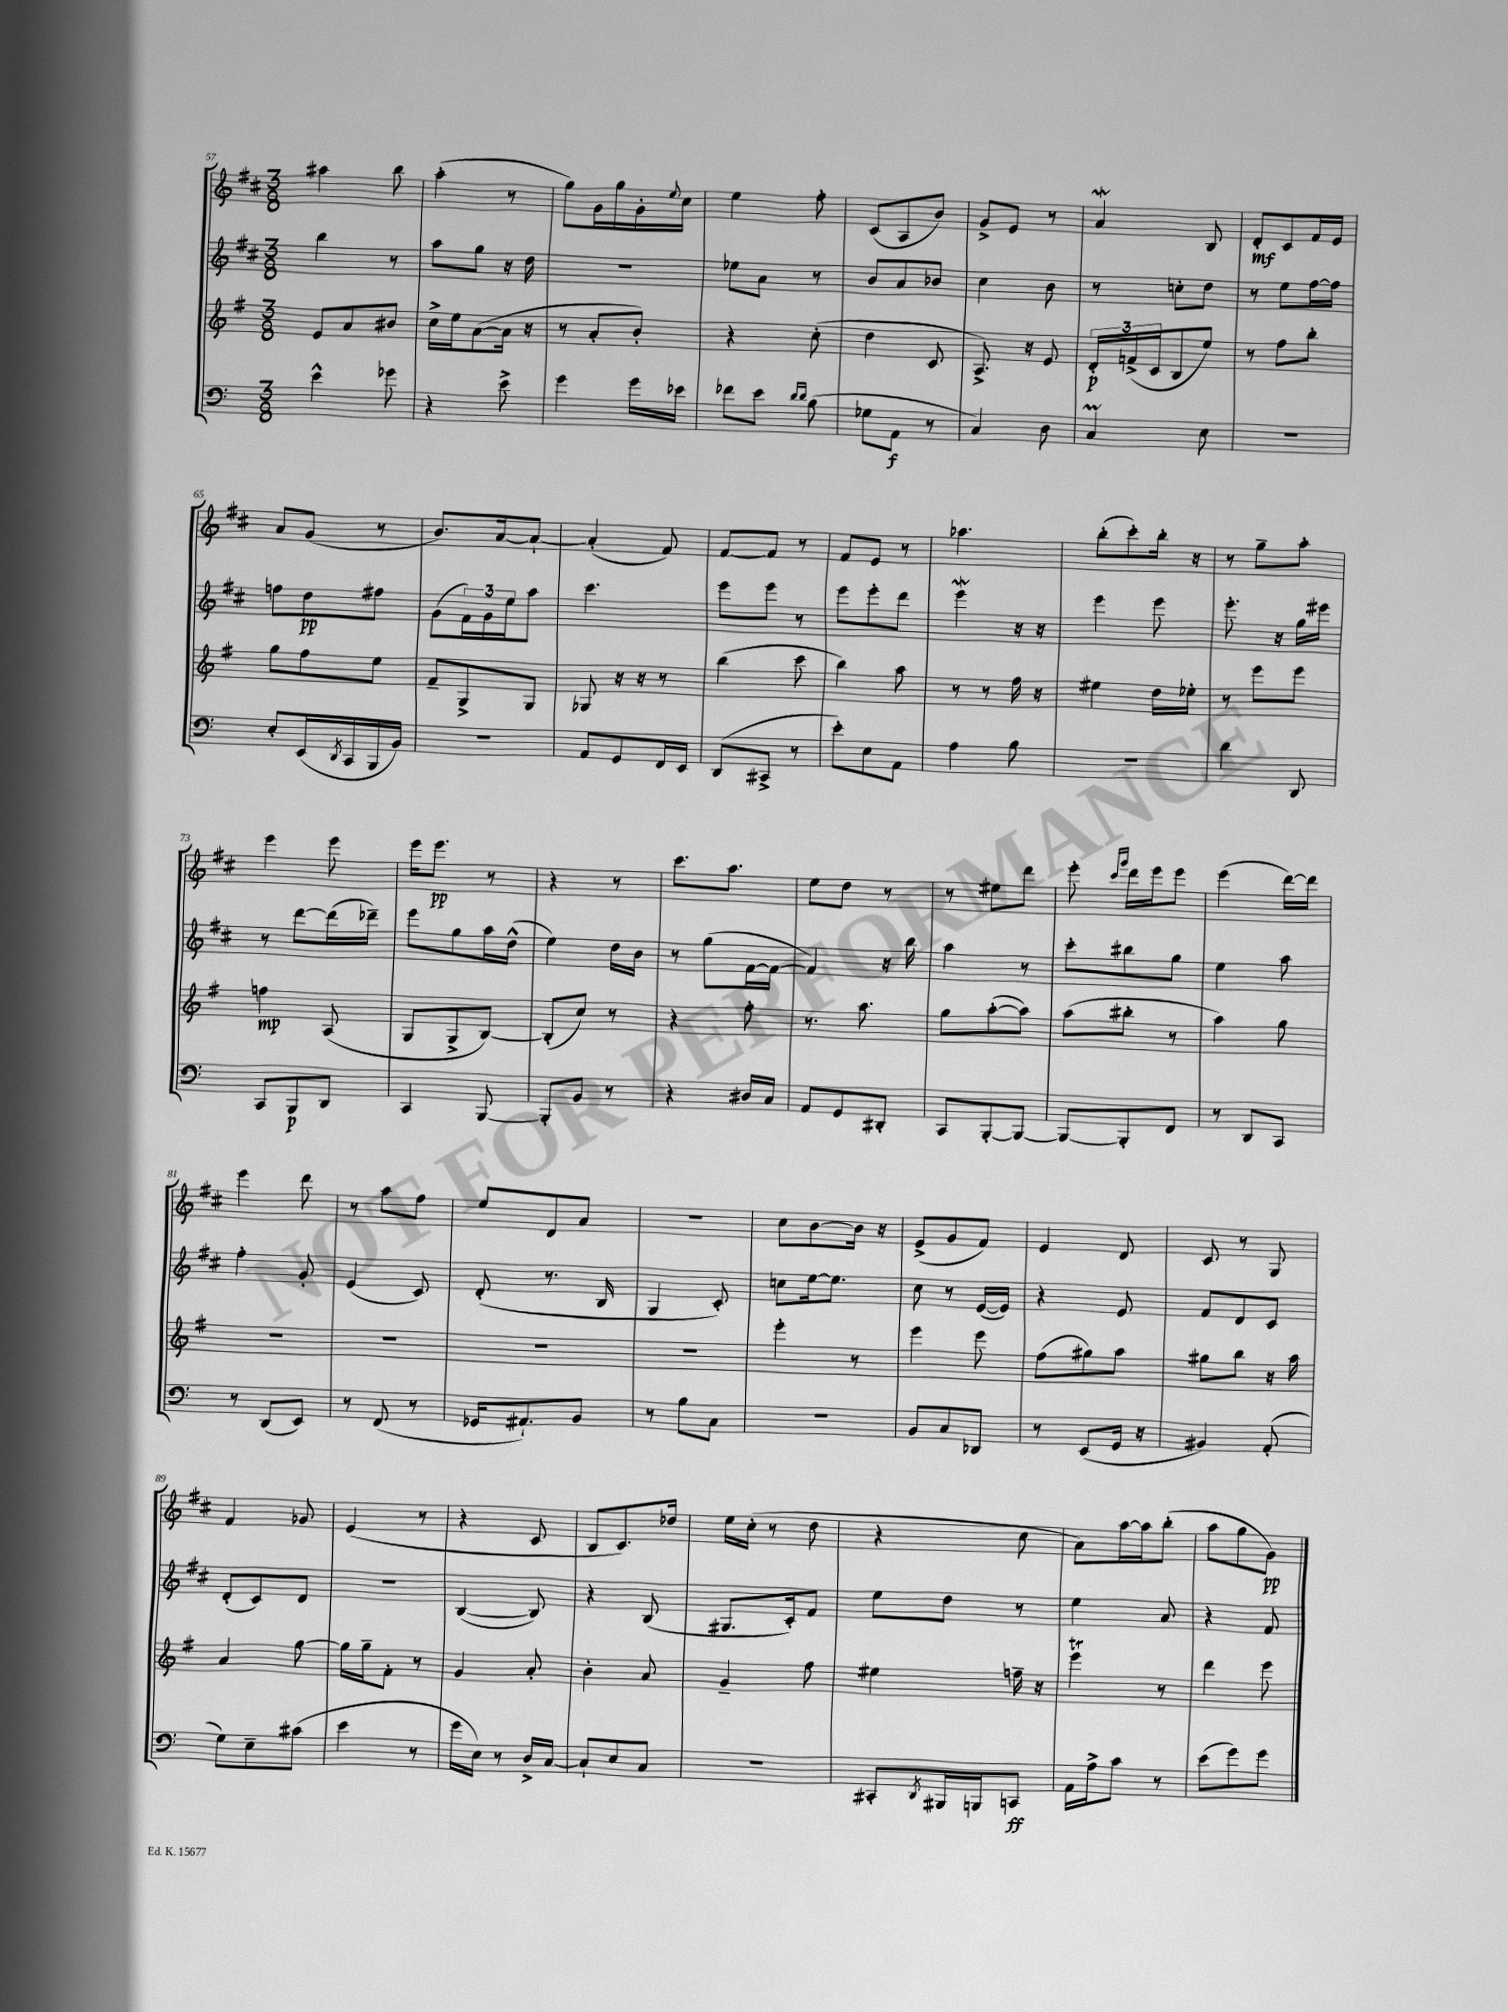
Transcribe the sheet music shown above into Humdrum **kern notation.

**kern	**kern	**kern	**kern
*staff4	*staff3	*staff2	*staff1
*clefF4	*clefG2	*clefG2	*clefG2
*k[]	*k[f#]	*k[f#c#]	*k[f#c#]
*M3/8	*M3/8	*M3/8	*M3/8
4e^^	8e	4bb	4aa#
.	8a	.	.
8g-	8b#	8r	8bb
=	=	=	=
4r	16cc^	8aa	(4aa'
.	16ee	.	.
.	([8a	8gg	.
8e^	16a]	16r	8r
.	16r	16dd	.
=	=	=	=
4g	8r	4.r	8gg)
.	8a'	.	16g
.	.	.	16gg
16g	8b')	.	16g'
.	.	.	8qqee
16e-	.	.	16cc#
=	=	=	=
8f-	4r	8ee-	4ee
8e	.	8a	.
16qqd	.	.	.
16qqd	.	.	.
(8B	(8cc'	8r	8ff#'
=	=	=	=
8G-	4dd	8b	(8c#
8AA	.	8a	8A
8r	8c	8b-	8b)
=	=	=	=
4C)	8.A^)	4cc#	8g^
.	.	.	8e
.	16r	.	.
8D	8e	8b	8r
=	=	=	=
4C	24d'	8r	4a
.	(24f^	.	.
.	24c	.	.
.	8B	8cc'	.
8E	8ee)	8dd	8B
=	=	=	=
4.r	8r	8r	8d'
.	8ff#	8ee	8c#
.	8bb'	[16ff#	16f#
.	.	16ff#]	16e
=	=	=	=
8E'	8gg	8ff	8a
(16EE	8ff#	8dd	(8g
8qDD	.	.	.
16CC	.	.	.
16BBB	8ee	8ff#	8r
16BB)	.	.	.
=	=	=	=
4.r	8f#~	(8g	8.b)
.	8G^	24f#)	.
.	.	24g	.
.	.	.	[16a
.	.	24ee	.
.	8G	8aa	8a`_
=	=	=	=
8AA	8G-	4.ccc#	(4a']
8GG	16r	.	.
.	16r	.	.
16FF	8r	.	8f#)
16EE	.	.	.
=	=	=	=
(8DD	(4bb	8eee	[8f#
8CC#^	.	8eee	8f#]
8r	8ccc	8r	8r
=	=	=	=
8e')	4bb)	8eee	8f#
8E	.	8eee'	8e
8AA	8aa	8ddd	8r
=	=	=	=
4A	8r	4eee	4.aa-
.	8r	.	.
8B	16ff#	16r	.
.	16r	16r	.
=	=	=	=
4.r	4ee#	4eee	(8bb'
.	.	.	8ccc#')
.	16dd	8eee	16bb'
.	16ee-'	.	16r
=	=	=	=
4d	8r	8.eee'	8r
.	8eee	.	8gg~
.	.	16r	.
8DD	8eee	16gg	8aa'
.	.	16eee#	.
=	=	=	=
8CC	4ff	8r	4eee
8BBB	.	[8ddd	.
8DD	(8A	(16ddd]	8eee
.	.	16ddd-~)	.
=	=	=	=
4CC	8G	8eee	16eee
.	.	.	8.eee
.	8G^	8gg	.
[8BBB	[8B)	16aa	8r
.	.	(16dd^^	.
=	=	=	=
8BBB']	(8B']	4ee)	4r
8BB	8cc)	.	.
8r	8r	16dd	8r
.	.	16b	.
=	=	=	=
4r	4r	8r	8.ccc#
.	.	(8gg	.
.	.	.	8.aa
16D#	8ff#'	[16f#	.
16C	.	16f#_	.
=	=	=	=
8AA	8.r	4f#])	8ee
8GG	.	.	8dd
.	8.aa	.	.
8DD#'	.	16r	8r
.	.	16bb	.
=	=	=	=
8CC	8gg	4aa	8r
[8BBB'	([8aa'	.	8ee#
8BBB_	8aa])	8r	8ddd
=	=	=	=
8BBB_	(8aa	8ccc#'	8eee'
.	.	.	16qqccc#
.	.	.	16qqggg
8BBB']	8bb#'	8bb#	16ddd
.	.	.	16eee
8FF	8r	8gg	8eee
=	=	=	=
8r	4aa)	4ee	(4eee
8DD	.	.	.
8CC	8gg	8aa	[16ddd)
.	.	.	16ddd]
=	=	=	=
8r	4.r	4ff#'	4eee
(8DD	.	.	.
8EE)	.	8g'	8ddd
=	=	=	=
8r	4.r	(4e	8r
(8FF	.	.	8aa
8r	.	8c#)	8ff#
=	=	=	=
16GG-	4.r	(8d'	8ee
8.AA#`)	.	.	.
.	.	8.r	8d
8BB	.	.	8a
.	.	16B	.
=	=	=	=
8r	4.r	4G	4.r
8B	.	.	.
8C	.	8c#')	.
=	=	=	=
4.r	4eee'	8cc	8cc#
.	.	[16ee	[8b
.	.	8.ee]	.
.	8r	.	16b]
.	.	.	16r
=	=	=	=
8BB	4eee	8cc#	(8e^
8C	.	8r	8g
8DD-	8eee	([16e	8f#)
.	.	16e])	.
=	=	=	=
8r	(8ff#	4r	4e
(8EE	8gg#)	.	.
16GG	8aa	8e	8d
16r	.	.	.
=	=	=	=
4BB#)	8gg#	8f#	8c#
.	8bb	8d	8r
(8AA'	16r	8c#	8G
.	16aa	.	.
=	=	=	=
8G)	4a	(8d'	4f#
8E~	.	8c#)	.
(8c#	[8gg	8d	8g-
=	=	=	=
4e	16gg]	4.r	(4e
.	16gg~	.	.
.	8f#'	.	.
8r	8r	.	8r
=	=	=	=
16g	4g	([4B	4r
16E)	.	.	.
8r	.	.	.
16D^	8a'	8B])	8c#
[16C	.	.	.
=	=	=	=
8C`]	4b'	4r	8B
8E	.	.	8.c#)
8C	8a	(8B	.
.	.	.	16dd-
=	=	=	=
4.r	4g~	8.G#	16ee
.	.	.	(16cc#'
.	.	.	8r
.	.	16c#')	.
.	8ff#	8f#	8dd
=	=	=	=
8CC#'	4ee#	8ee	4r
8qDD	.	.	.
16BBB#	.	8dd	.
16BBB	.	.	.
8CC	16ff~	8r	8cc#
.	16r	.	.
=	=	=	=
16AA	4eee	4ee	8a)
16A^	.	.	.
8c	.	.	[16aa
.	.	.	16aa]
8r	8r	8a	(8bb'
=	=	=	=
(8e	4ddd	4r	8aa
8g)	.	.	8gg
8g	8eee	8f#	8g)
==	==	==	==
*-	*-	*-	*-
